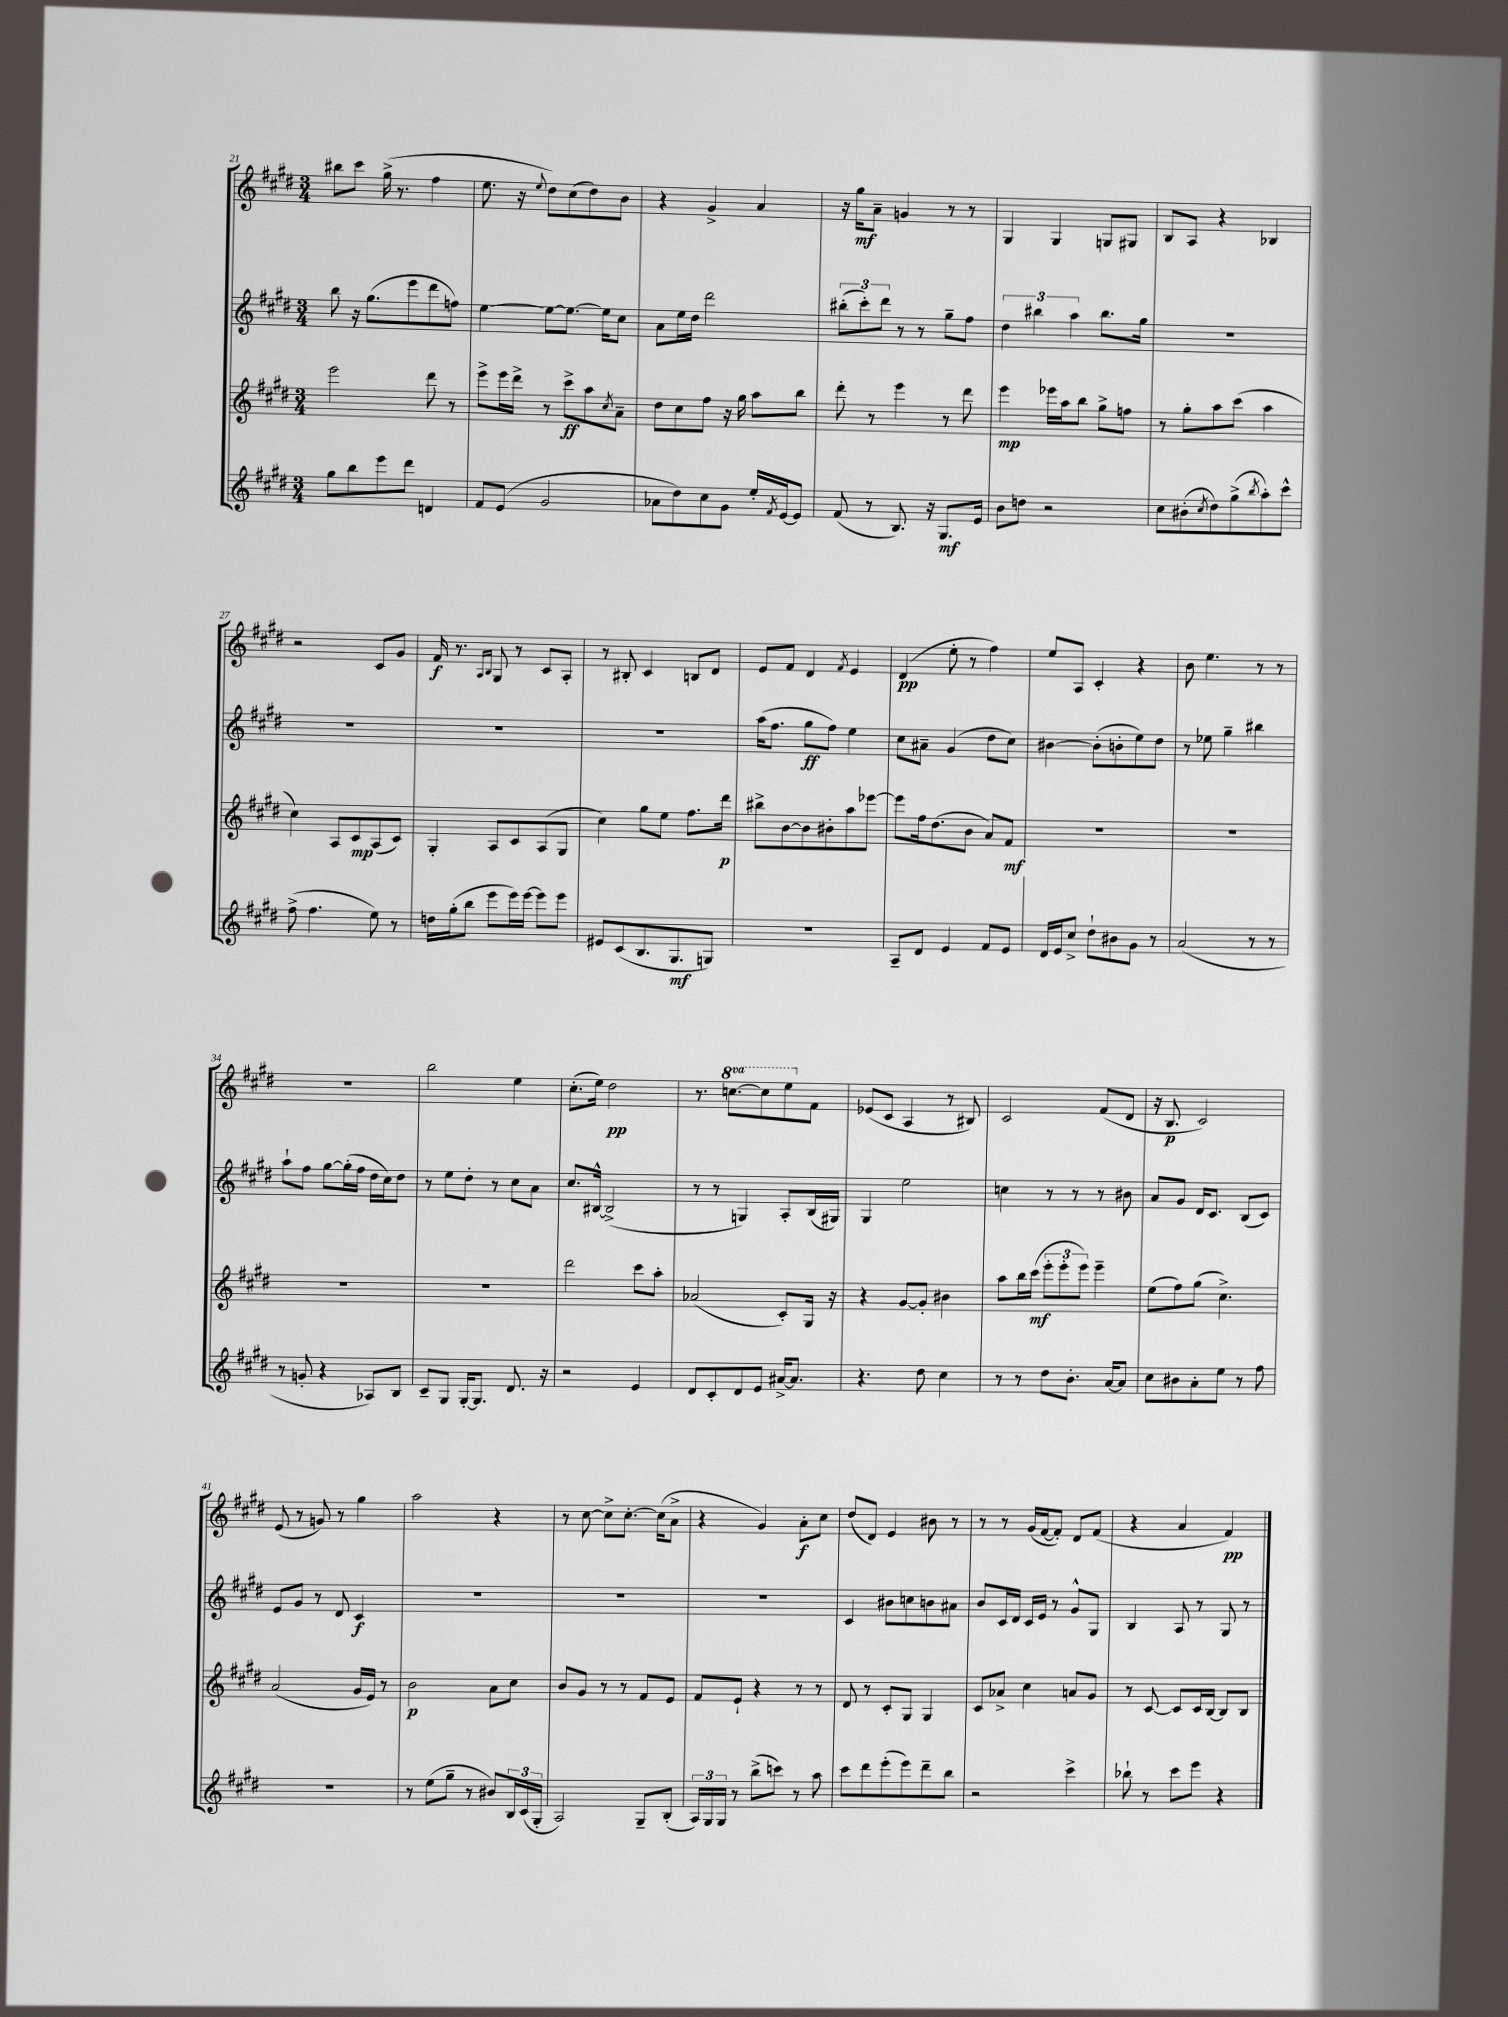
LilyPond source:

<<
\new StaffGroup <<
\new Staff = "s0" {
    \clef treble \key e \major \numericTimeSignature \time 3/4 \set Staff.ottavationMarkups = #ottavation-simple-ordinals
    bis''8 cis'''8 gis''16->( r8. fis''4 |
    e''8. r16 \appoggiatura { e''8 } dis''8) cis''8( dis''8) b'8 |
    r4 gis'4-> a'4 |
    r16 gis''16\mf a'8-- g'4 r8 r8 |
    gis4 gis4 g8 gis8 |
    b8 a8 r4 bes4 |
    r2 cis'8 gis'8 |
    fis'16\f r8. \grace { a16 b16 } gis8 r8 cis'8 a8-. |
    r8 bis8-. cis'4 b8 dis'8 |
    e'8 fis'8 dis'4 \acciaccatura { fis'8 } e'4 |
    dis'4\pp( e''8-. r8 fis''4) |
    e''8 a8 cis'4-. r4 |
    b'8 e''4. r8 r8 |
    R2. |
    b''2 e''4 |
    cis''8.-.( e''16) dis''2\pp |
    r8. \ottava #1 c'''8.~ c'''8 e'''8 \ottava #0 fis'8 |
    ees'8( cis'8 a4 r8 bis8) |
    cis'2 fis'8( dis'8 |
    r16 b8.\p cis'2) |
    e'8( r8 g'8) r8 gis''4 |
    a''2 r4 |
    r8 cis''8~ cis''8-> cis''8.~-. cis''16( a'8-> |
    r4 gis'4) a'8-.\f cis''8 |
    dis''8( dis'8) e'4 bis'8 r8 |
    r8 r8 gis'16( fis'16~ fis'8-.) dis'8 fis'8( |
    r4 a'4 fis'4\pp) \bar "|." |
}
\new Staff = "s1" {
    \clef treble \key e \major \numericTimeSignature \time 3/4
    b''8 r16 gis''8.( e'''8 dis'''8 f''8) |
    e''4~ e''8~ e''8.~ e''16 cis''8 |
    a'8 e''16 dis''16 dis'''2 |
    \tuplet 3/2 { bis''8-.( cis'''8-.) dis'''8 } r8 r8 gis''8-- fis''8 |
    \tuplet 3/2 { dis''4 bis''4 a''4 } bis''8. gis''16 |
    R2. |
    R2. |
    R2. |
    R2. |
    a''16( fis''8. gis''8\ff fis''8) e''4 |
    cis''8 ais'8-- gis'4( dis''8 cis''8) |
    bis'4~ bis'8-.( b'8-. e''8) dis''8 |
    r8 ees''8 gis''4-- bis''4 |
    a''8-! fis''8 gis''8~ gis''16-.( fis''16 dis''16 cis''16) dis''8 |
    r8 e''8 dis''8-. r8 cis''8 a'8 |
    cis''8. bis16~-^ bis2->( |
    r8 r8 g4) a8-. b16( gis16) |
    gis4 e''2 |
    c''4 r8 r8 r8 bis'8 |
    a'8 gis'8 dis'16 cis'8. b8( cis'8) |
    e'8 gis'8 r8 dis'8 cis'4\f |
    R2. |
    R2. |
    R2. |
    cis'4 bis'8 c''8 b'8 ais'8 |
    b'8 cis'16 dis'16 cis'16 e'16 r8 gis'8-^ gis8 |
    b4 a8 r8 gis8 r8 \bar "|." |
}
\new Staff = "s2" {
    \clef treble \key e \major \numericTimeSignature \time 3/4
    e'''2 dis'''8 r8 |
    e'''8-> e'''16 dis'''16-> r8 cis'''8->\ff a''8 \acciaccatura { cis''8 } a'8-- |
    dis''8 cis''8 fis''8 r16 gis''16 a''8 b''8 |
    dis'''8-. r8 e'''4 r8 dis'''8 |
    e'''4\mp ees'''16 a''16 b''8 gis''8-> f''8 |
    r8 gis''8-. a''8 cis'''8( a''4 |
    cis''4) a8 cis'8\mp a8( cis'8) |
    gis4-. a8 cis'8 a8( gis8 |
    cis''4) gis''8 e''8 fis''8. dis'''16\p |
    bis''8-> b'8~ b'8 bis'8-. a''8 ees'''8~ |
    ees'''8 fis''16 dis''8.( b'8 a'8) fis'8\mf |
    R2. |
    R2. |
    R2. |
    R2. |
    dis'''2 cis'''8 a''8-. |
    aes'2( cis'8-.) gis16 r16 |
    r4 gis'8~ gis'8-. bis'4 |
    a''8 b''16 cis'''16\mf( \tuplet 3/2 { e'''8-. e'''8-. e'''8) } e'''4-- |
    e''8( fis''8) gis''8( cis''4.->) |
    a'2( gis'16 e'16) r8 |
    b'2\p a'8 cis''8 |
    b'8 gis'8 r8 r8 fis'8 e'8 |
    fis'8 e'8-! r4 r8 r8 |
    dis'8 r8 cis'8-. gis8 gis4 |
    cis'8 aes'8-> cis''4 a'8 gis'8 |
    r8 cis'8~ cis'8 cis'16 b16~ b8 b8 \bar "|." |
}
\new Staff = "s3" {
    \clef treble \key e \major \numericTimeSignature \time 3/4
    gis''8 b''8 e'''8 dis'''8 d'4 |
    fis'8 e'8( gis'2 |
    aes'8 dis''8) cis''8 gis'8 e''16-. \acciaccatura { fis'8 } e'16~ e'8 |
    fis'8( r8 b8.) r16 gis8.\mf e'16 |
    b'8 d''8 r2 |
    cis''8 bis'8-.( \acciaccatura { cis''8 } dis''8) gis''8->( \acciaccatura { b''8 } a''8-.) cis'''8-^ |
    fis''8->( fis''4. e''8) r8 |
    d''16 gis''16-.( b''8 e'''8 e'''16) e'''16~ e'''8 e'''8 |
    eis'8 cis'8( b8. gis8.\mf g8) |
    R2. |
    a8-- dis'8 e'4 fis'8 e'8 |
    dis'16 e'16 cis''8-> dis''8-! bis'8 gis'8 r8 |
    a'2( r8 r8 |
    r8 g'8-. r4 aes8) b8 |
    cis'8-- gis8 gis16~-. gis8. dis'8. r16 |
    r2 e'4 |
    dis'8 cis'8-. dis'8 e'8 ais'16~-> ais'8. |
    r4. dis''8 cis''4 |
    r8 r8 dis''8 b'8.-. a'16~ a'8 |
    cis''8 bis'8 a'8-. e''8 r8 fis''8 |
    R2. |
    r8 e''8( gis''8-- r8 bis'8) \tuplet 3/2 { b16 cis'16( gis16-. } |
    a2) gis8-- b8-.( |
    \tuplet 3/2 { a16) gis16 gis16 } r8 b''8->( c'''8) r8 a''8 |
    cis'''8 dis'''8 e'''8-.( e'''8) dis'''8-- b''8 |
    r2 cis'''4-> |
    bes''8-! r8 cis'''8 e'''8 r4 \bar "|." |
}
>>
>>
\layout { \context { \Score currentBarNumber = #21 } }
